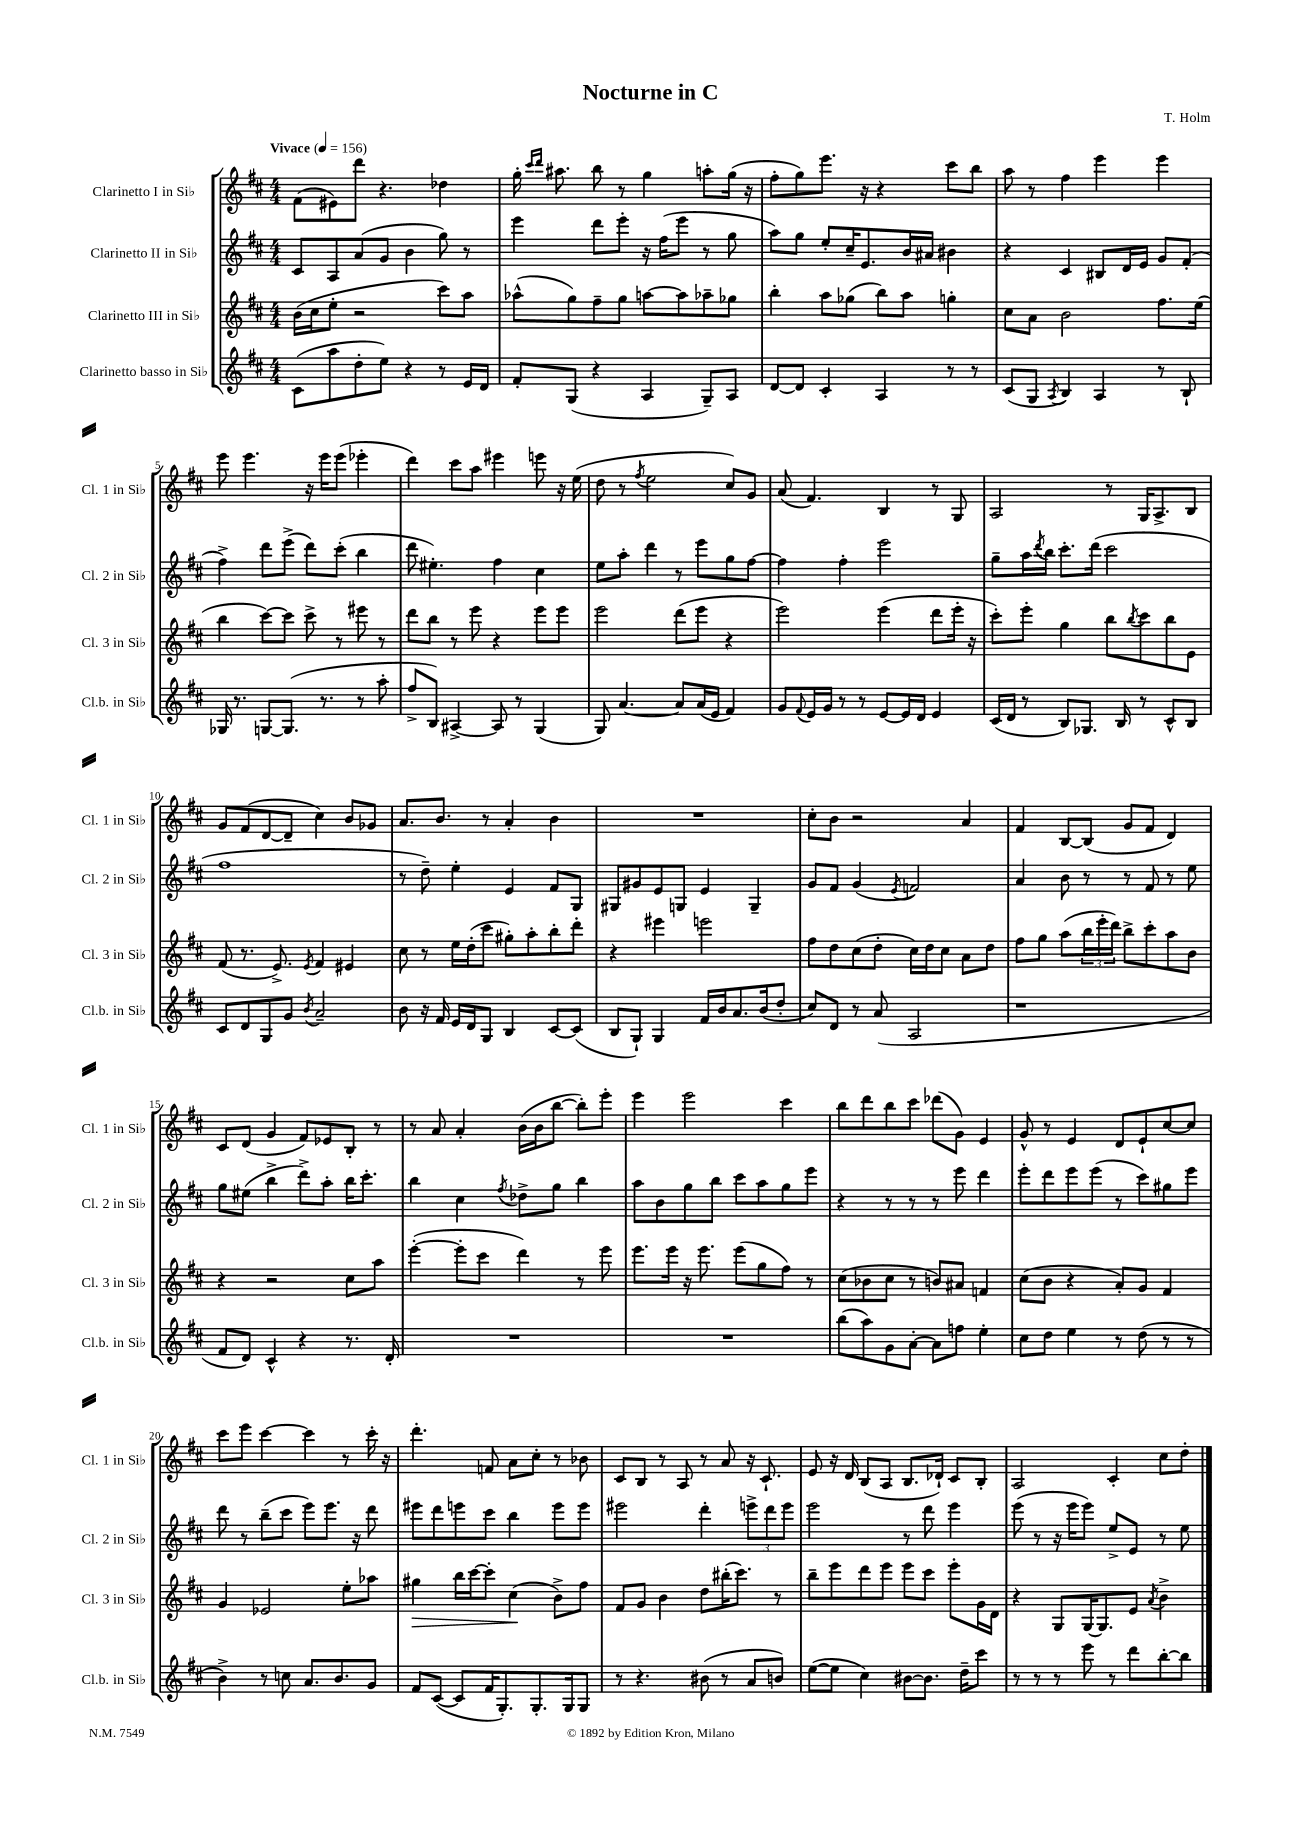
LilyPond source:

\header { title = "Nocturne in C" composer = "T. Holm" }
<<
\new StaffGroup <<
\new Staff = "s0" \with { instrumentName = "Clarinetto I in Sib" shortInstrumentName = "Cl. 1 in Sib" } {
    \clef treble \key d \major \numericTimeSignature \time 4/4 \tempo "Vivace" 4 = 156
    fis'8( eis'8) d'''8 r4. des''4 |
    g''16-. \grace { cis'''16 d'''16 } ais''8. b''8 r8 g''4 a''8-. g''16( r16 |
    fis''8-. g''8) e'''8. r16 r4 cis'''8 b''8 |
    a''8 r8 fis''4 e'''4 e'''4 |
    e'''8 e'''4. r16 e'''16 e'''8( ees'''4-. |
    d'''4) cis'''8 a''8 eis'''4 e'''8 r16 e''16( |
    d''8 r8 \acciaccatura { fis''8 } e''2 cis''8) g'8 |
    a'8( fis'4.) b4 r8 g8 |
    a2 r8 g16 a8.-> b8 |
    g'8 fis'8( d'8~ d'8-- cis''4) b'8 ges'8 |
    a'8. b'8. r8 a'4-. b'4 |
    R1 |
    cis''8-. b'8 r2 a'4 |
    fis'4 b8~ b8( g'8 fis'8 d'4) |
    cis'8 d'8( g'4 fis'8) ees'8 b8-. r8 |
    r8 a'8 a'4-. b'16( b'16 b''8~ b''8-.) e'''8-. |
    e'''4 e'''2 cis'''4 |
    b''8 d'''8 b''8 cis'''8 des'''8( g'8) e'4 |
    g'8-^ r8 e'4 d'8 e'8-! cis''8~ cis''8 |
    cis'''8 e'''8 cis'''4~ cis'''4 r8 cis'''16-. r16 |
    d'''4.-. f'8 a'8 cis''8-. r8 bes'8 |
    cis'8 b8 r8 a8 r8 a'8 r16 cis'8.-! |
    e'8 r16 d'16 b8( a8 b8. des'16-!) cis'8 b8-. |
    a2 cis'4-. cis''8 d''8-. \bar "|." |
}
\new Staff = "s1" \with { instrumentName = "Clarinetto II in Sib" shortInstrumentName = "Cl. 2 in Sib" } {
    \clef treble \key d \major \numericTimeSignature \time 4/4
    cis'8 a8 a'8( g'8 b'4 g''8) r8 |
    e'''4 d'''8 e'''8-. r16 fis''16( e'''8 r8 g''8 |
    a''8) g''8 e''8-. cis''16-- e'8. b'16 ais'16 bis'4 |
    r4 cis'4 bis8 d'16 e'16 g'8 fis'8-.( |
    fis''4->) d'''8 e'''8->( d'''8) cis'''8-.( b''4 |
    d'''8 eis''4.-.) fis''4 cis''4 |
    e''8 a''8-. d'''4 r8 e'''8 g''8 fis''8~ |
    fis''4 fis''4-. e'''2 |
    g''8-- a''16 \acciaccatura { d'''8 } b''16 cis'''8.-. d'''16( cis'''2 |
    fis''1 |
    r8 d''8--) e''4-. e'4 fis'8 g8 |
    gis8 gis'8 e'8 g8 e'4 g4-- |
    g'8 fis'8 g'4( \acciaccatura { e'8 } f'2) |
    a'4 b'8 r8 r8 fis'8 r8 e''8 |
    g''8 eis''8( b''4-> d'''8->) a''8-. b''16 cis'''8.-. |
    b''4 cis''4 \acciaccatura { fis''8 } des''8-> g''8 b''4 |
    a''8 b'8 g''8 b''8 cis'''8 a''8 g''8 e'''8 |
    r4 r8 r8 r8 e'''8 d'''4 |
    e'''8-. d'''8 e'''8 e'''8( r8 cis'''8) gis''8 e'''8 |
    d'''8 r8 b''8--( cis'''8 e'''8) e'''8. r16 d'''8 |
    eis'''8 d'''8 e'''8 cis'''8 b''4 e'''8 e'''8 |
    eis'''2 d'''4-. \tuplet 3/2 { e'''8-> d'''8 e'''8 } |
    e'''2 r8 d'''8 e'''4 |
    e'''8( r8 r16 e'''16 e'''8) e''8-> e'8 r8 e''8 \bar "|." |
}
\new Staff = "s2" \with { instrumentName = "Clarinetto III in Sib" shortInstrumentName = "Cl. 3 in Sib" } {
    \clef treble \key d \major \numericTimeSignature \time 4/4
    b'16( cis''16 e''8-. r2 cis'''8) a''8 |
    aes''8-^( g''8) fis''8-- g''8 a''8~ a''8 aes''8-- ges''8 |
    b''4-. a''8 ges''8( b''8) a''8 g''4-. |
    cis''8 a'8 b'2 fis''8. e''16( |
    b''4 cis'''8~) cis'''8 cis'''8-> r8 eis'''8 r8 |
    d'''8 b''8 r8 e'''8 r4 e'''8 e'''8 |
    e'''2 d'''8( e'''8 r4 |
    e'''2) e'''4( d'''8 e'''16-. r16 |
    cis'''8-.) e'''8-. g''4 b''8 \acciaccatura { b''8 } cis'''8 b''8 e'8 |
    fis'8( r8. e'8.->) \acciaccatura { e'8 } fis'4 eis'4 |
    cis''8 r8 e''16 d''16-.( cis'''8 gis''8-.) a''8-. b''8-. d'''8-. |
    r4 eis'''4 e'''2 |
    fis''8 d''8 cis''8( d''8-. cis''16) d''16 cis''8 a'8 d''8 |
    fis''8 g''8 a''8( \tuplet 3/2 { b''16 e'''16-. d'''16) } b''8-> cis'''8-. a''8 b'8 |
    r4 r2 cis''8 a''8 |
    e'''4~-.( e'''8-. cis'''8 d'''4) r8 e'''8 |
    e'''8. e'''16 r16 e'''8. e'''8( g''8 fis''8) r8 |
    cis''8( bes'8 cis''8 r8 b'8) ais'8 f'4 |
    cis''8( b'8 r4 a'8-.) g'8 fis'4 |
    g'4 ees'2 e''8-. aes''8 |
    gis''4\> b''16 cis'''16~ cis'''8-. cis''4\!( b'8->) fis''8 |
    fis'8 g'8 b'4 d''8 bis''16-.( cis'''8.) r8 |
    b''8-- e'''8 d'''8 e'''8 e'''8 cis'''8 e'''8-. g'16 d'16 |
    r4 g8 g16~ g8. e'8 \acciaccatura { a'8 } b'4-> \bar "|." |
}
\new Staff = "s3" \with { instrumentName = "Clarinetto basso in Sib" shortInstrumentName = "Cl.b. in Sib" } {
    \clef treble \key d \major \numericTimeSignature \time 4/4
    cis'8( a''8 d''8-. e''8) r4 r8 e'16 d'16 |
    fis'8-. g8( r4 a4 g8--) a8 |
    d'8~ d'8 cis'4-. a4 r8 r8 |
    cis'8( g8 \acciaccatura { a8 } b4) a4 r8 b8-! |
    ges16 r8. g8~ g8.( r8. r8 a''8-. |
    fis''8-> b8) ais4~-> ais8 r8 g4( |
    g8) a'4.~ a'8 a'16( e'16 fis'4) |
    g'8 \appoggiatura { fis'8 } e'16 g'16 r8 r8 e'8~ e'16 d'16 e'4 |
    cis'16( d'16 r8 b8) ges8. b16 r8 cis'8-^ b8 |
    cis'8 d'8 g8 g'8 \acciaccatura { b'8 } a'2-- |
    b'8 r16 fis'16 e'16 d'16 g8 b4 cis'8~ cis'8( |
    b8 g8-!) g4 fis'16 b'16 a'8. b'16( d''8-. |
    cis''8) d'8 r8 a'8( a2 |
    r1 |
    fis'8 d'8) cis'4-^ r4 r8. d'16-. |
    R1 |
    R1 |
    b''8( a''8) g'8 a'8~-. a'8 f''8 e''4-. |
    cis''8 d''8 e''4 r8 d''8( r8 r8 |
    b'4->) r8 c''8 a'8. b'8. g'8 |
    fis'8 cis'8~( cis'8 fis'16 g8.-.) g8.-. g16 g8 |
    r8 r4. bis'8( r8 a'8 b'8) |
    e''8~( e''8 cis''4) bis'8~ bis'8. d''16-- cis'''8 |
    r8 r8 r8 e'''8 r8 d'''8 b''8~-. b''8 \bar "|." |
}
>>
>>
